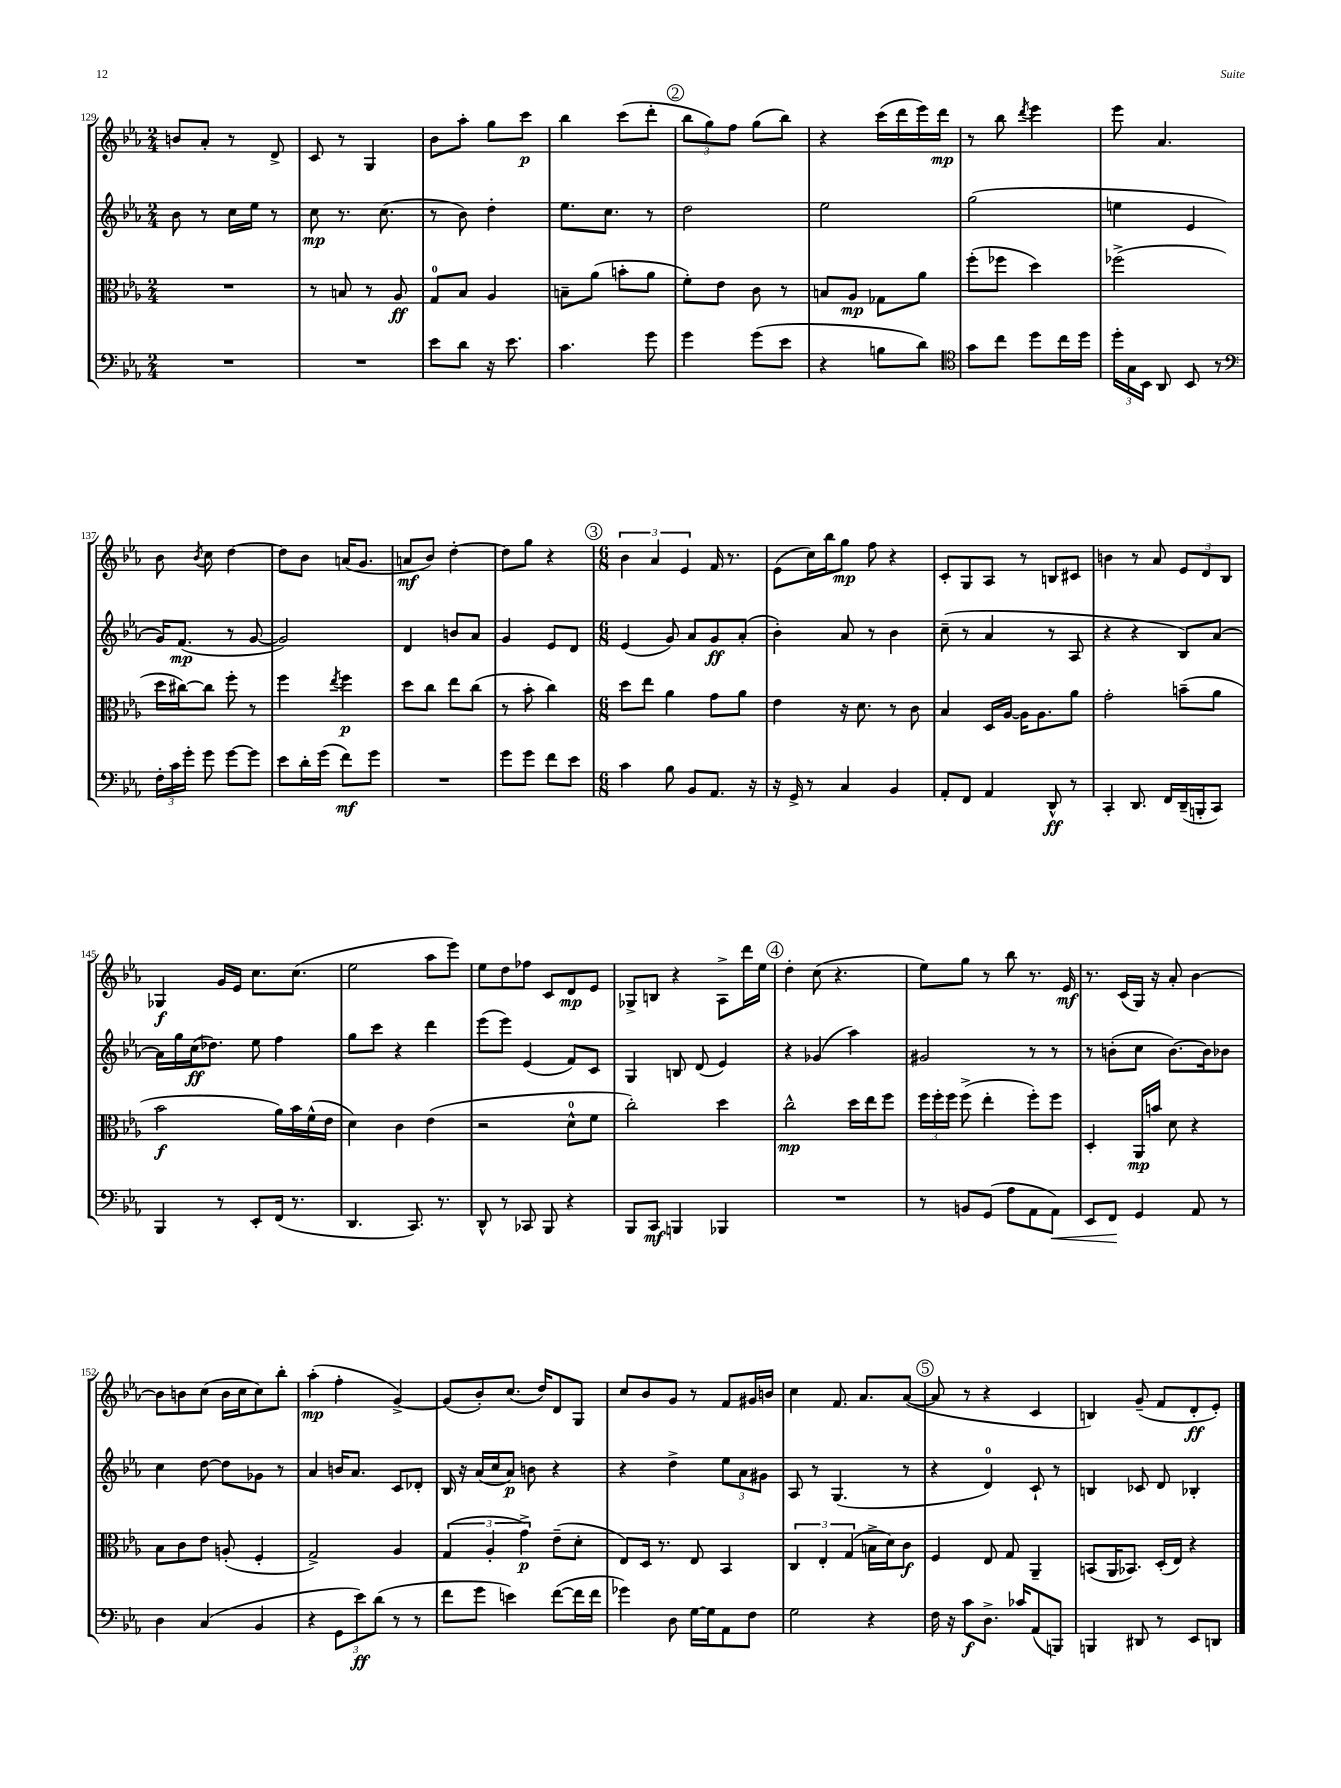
<<
\new StaffGroup <<
\new Staff = "s0" {
    \clef treble \key ees \major \numericTimeSignature \time 2/4
    \autoBeamOff b'8[ aes'8]-. r8 d'8-> |
    c'8 r8 g4 |
    bes'8[ aes''8]-. g''8[ c'''8]\p |
    bes''4 c'''8[( d'''8]-. |
    \mark \markup { \circle "2" } \tuplet 3/2 { bes''8[ g''8) f''8] } g''8[( bes''8]) |
    r4 c'''16[( d'''16 ees'''16) d'''16]\mp |
    r8 bes''8 \acciaccatura { d'''8 } ees'''4 |
    ees'''8 aes'4. |
    bes'8 \acciaccatura { bes'8 } c''8 d''4~ |
    d''8[ bes'8] a'16[( g'8.] |
    a'8[\mf bes'8]) d''4~-. |
    d''8[ g''8] r4 |
    \mark \markup { \circle "3" } \numericTimeSignature \time 6/8 \tuplet 3/2 { bes'4 aes'4 ees'4 } f'16 r8. |
    ees'8[( c''16) bes''16 g''8]\mp f''8 r4 |
    c'8[-. g8 aes8] r8 b8[ cis'8] |
    b'4 r8 aes'8 \tuplet 3/2 { ees'8[ d'8 bes8] } |
    ges4\f g'16[ ees'16] c''8.[ c''8.]( |
    ees''2 aes''8[ ees'''8]) |
    ees''8[ d''8 fes''8] c'8[ d'8\mp ees'8] |
    ges8[-> b8] r4 aes8[-> d'''16 ees''16] |
    \mark \markup { \circle "4" } d''4-. c''8( r4. |
    ees''8[) g''8] r8 bes''8 r8. ees'16\mf |
    r8. c'16[( g16]) r16 aes'8-. bes'4~ |
    bes'8[ b'8 c''8]( b'16[ c''16 c''8) bes''8]-. |
    aes''4-.\mp( f''4-. g'4~->) |
    g'8[( bes'8-.) c''8.]( d''16[) d'8 g8] |
    c''8[ bes'8 g'8] r8 f'8[ gis'16 b'16] |
    c''4 f'8. aes'8.[ aes'8]~( |
    \mark \markup { \circle "5" } aes'8 r8 r4 c'4 |
    b4) g'8--( f'8[ d'8-.\ff ees'8]-.) \bar "|." |
}
\new Staff = "s1" {
    \clef treble \key ees \major \numericTimeSignature \time 2/4
    \autoBeamOff bes'8 r8 c''16[ ees''16] r8 |
    c''8\mp r8. c''8.( |
    r8 bes'8) d''4-. |
    ees''8.[ c''8.] r8 |
    \mark \markup { \circle "2" } d''2 |
    ees''2 |
    g''2( |
    e''4 ees'4 |
    g'16[) f'8.]\mp( r8 g'8~ |
    g'2) |
    d'4 b'8[ aes'8] |
    g'4 ees'8[ d'8] |
    \mark \markup { \circle "3" } \numericTimeSignature \time 6/8 ees'4( g'8) aes'8[ g'8\ff aes'8]-.( |
    bes'4-.) aes'8 r8 bes'4 |
    c''8--( r8 aes'4 r8 aes8 |
    r4 r4 bes8[) aes'8]~ |
    aes'16[ g''16 c''16\ff( des''8.]) ees''8 f''4 |
    g''8[ c'''8] r4 d'''4 |
    ees'''8[( ees'''8]) ees'4( f'8[) c'8] |
    g4 b8 d'8( ees'4) |
    \mark \markup { \circle "4" } r4 ges'4( aes''4) |
    gis'2 r8 r8 |
    r8 b'8[-.( c''8] b'8.[~) b'16 bes'8] |
    c''4 d''8~ d''8[ ges'8] r8 |
    aes'4 b'16[ aes'8.] c'8[ des'8]-. |
    bes16 r16 aes'16[( c''16 aes'8]\p) b'8 r4 |
    r4 d''4-> \tuplet 3/2 { ees''8[ aes'8 gis'8] } |
    aes8 r8 g4.( r8 |
    \mark \markup { \circle "5" } r4 d'4-0) c'8-! r8 |
    b4 ces'8 d'8 bes4-. \bar "|." |
}
\new Staff = "s2" {
    \clef alto \key ees \major \numericTimeSignature \time 2/4
    \autoBeamOff R2 |
    r8 b8 r8 aes8\ff |
    g8[-0 bes8] aes4 |
    b8[-- aes'8]( b'8[-. aes'8] |
    \mark \markup { \circle "2" } f'8[-.) ees'8] c'8 r8 |
    b8[ aes8]\mp ges8[ aes'8] |
    f''8[-.( fes''8] d''4) |
    fes''2->( |
    d''16[ cis''16~) cis''8] f''8-. r8 |
    f''4 \acciaccatura { ees''8 } f''4\p |
    d''8[ c''8] ees''8[ c''8]( |
    r8 bes'8-. c''4) |
    \mark \markup { \circle "3" } \numericTimeSignature \time 6/8 d''8[ ees''8] aes'4 g'8[ aes'8] |
    ees'4 r16 d'8. r8 c'8 |
    bes4 d16[ aes16]~ aes16[ aes8. aes'8] |
    g'2-. b'8[--( aes'8] |
    bes'2\f aes'16[) bes'16 f'16-^( ees'16] |
    d'4) c'4 ees'4( |
    r2 d'8[-0-^ f'8] |
    c''2-.) d''4 |
    \mark \markup { \circle "4" } c''2-^\mp d''16[ ees''16 f''8] |
    \tuplet 3/2 { f''16[ f''16-. f''16] } f''8->( ees''4-. f''8[-.) f''8] |
    d4-. aes,16[\mp b'16] d'8 r4 |
    bes8[ c'8 ees'8] a8-.( f4-. |
    g2->) aes4 |
    \tuplet 3/2 { g4( aes4-. g'4->\p) } ees'8[--( d'8]-. |
    ees8[) d16] r8. ees8 bes,4 |
    \tuplet 3/2 { c4 ees4-. g4( } b16[-> d'16) c'8]\f |
    \mark \markup { \circle "5" } f4 ees8 g8 aes,4-- |
    b,8[( aes,16 bes,8.]) d16[-.( ees16]) r4 \bar "|." |
}
\new Staff = "s3" {
    \clef bass \key ees \major \numericTimeSignature \time 2/4
    \autoBeamOff R2 |
    R2 |
    ees'8[ d'8] r16 ees'8. |
    c'4. g'8 |
    \mark \markup { \circle "2" } g'4 g'8[( ees'8] |
    r4 b8[ d'8]) |
    \clef tenor g'8[ c''8] d''8[ c''16 d''16] |
    \tuplet 3/2 { d''16[-. g16 bes,16] } aes,8 bes,8 r8 |
    \clef bass \tuplet 3/2 { f16[-. c'16 g'16]-. } g'8 g'8[~ g'8] |
    ees'8[ d'16-. g'16]( f'8[\mf) g'8] |
    R2 |
    g'8[ g'8] f'8[ ees'8] |
    \mark \markup { \circle "3" } \numericTimeSignature \time 6/8 c'4 bes8 bes,8[ aes,8.] r16 |
    r16 g,16-> r8 c4 bes,4 |
    aes,8[-. f,8] aes,4 d,8-^\ff r8 |
    c,4-. d,8. f,16[ d,16--( b,,16-. c,8]) |
    bes,,4 r8 ees,8[-. f,16]( r8. |
    d,4. c,8.) r8. |
    d,8-^ r8 ces,8 bes,,8 r4 |
    bes,,8[ c,8]\mf b,,4 bes,,4 |
    \mark \markup { \circle "4" } R2. |
    r8 b,8[ g,8]( aes8[ aes,8 aes,8]\<) |
    ees,8[ f,8]\! g,4 aes,8 r8 |
    d4 c4( bes,4 |
    r4 \tuplet 3/2 { g,8[ ees'8\ff) d'8]( } r8 r8 |
    f'8[ g'8] e'4) f'8[~( f'16 f'16] |
    ges'4) d8 g16[~ g16 aes,8 f8] |
    g2 r4 |
    \mark \markup { \circle "5" } f16 r16 c'8[\f d8.]-> ces'16[ aes,8( b,,8]) |
    b,,4 dis,8 r8 ees,8[ d,8] \bar "|." |
}
>>
>>
\layout { \context { \Score currentBarNumber = #129 } }
